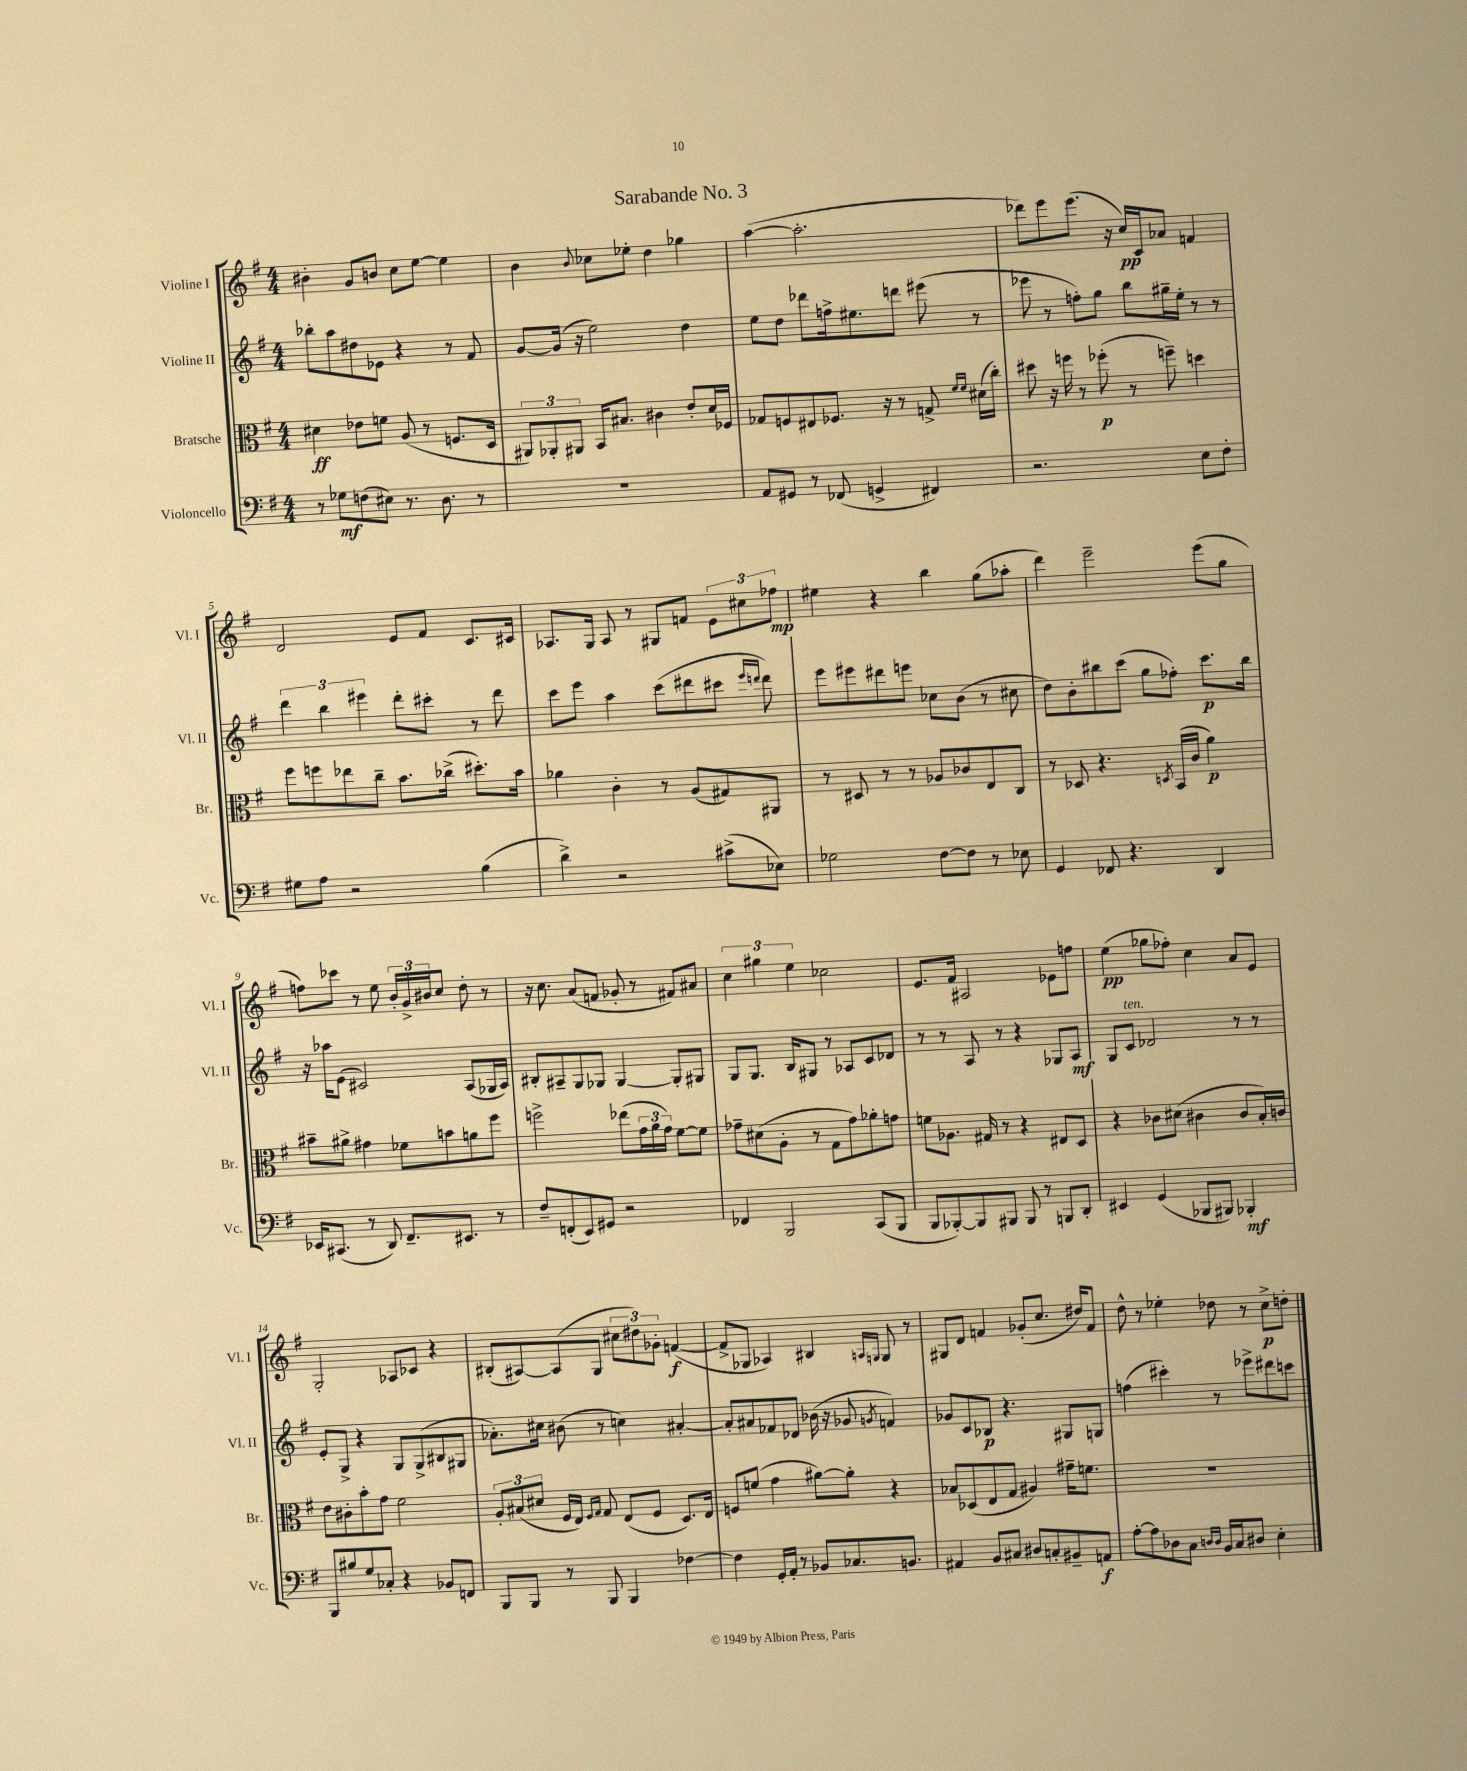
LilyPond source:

\header { title = "Sarabande No. 3" }
<<
\new StaffGroup <<
\new Staff = "s0" \with { instrumentName = "Violine I" shortInstrumentName = "Vl. I" } {
    \clef treble \key g \major \numericTimeSignature \time 4/4
    bis'4-. g'8 b'8 c''8 e''8~ e''4 |
    b'4 \appoggiatura { b'8 } ces''8 ees''8-. d''4 ges''4 |
    a''4~( a''2.-. |
    des'''8) e'''8 e'''8.( r16 c''16\pp) c'16 aes'8 f'4 |
    d'2 e'8 fis'8 c'8. cis'16 |
    aes8. g16 aes8 r8 gis8 f'8 \tuplet 3/2 { e'8 cis''8 fes''8\mp } |
    eis''4 r4 b''4 g''8( aes''8-. |
    d'''4) e'''2-- e'''8( g''8 |
    f''8) ces'''8 r8 e''8 \tuplet 3/2 { b'16-. g'16-> bis'16 } c''8 d''8-. r8 |
    r16 c''8. a'8( f'8 ges'8-. r8 fis'8) ais'8 |
    \tuplet 3/2 { c''4 gis''4 e''4 } ces''2 |
    e'8. fis'16 ais2 ees'8 f''8 |
    e''4\pp( ges''8 fes''8-.) c''4 a'8 e'8 |
    g2-. aes8 ces'8 r4 |
    bis8-.( ais8~) ais8( g8 \tuplet 3/2 { cis''8 dis''8) ges'8-. } f'4~\f( |
    f'8-> ges8 aes4) bis4 \grace { a16 g16 } g8 r8 |
    gis8 d'8 f'4 ges'8-.( c''8. dis''16) f'8 |
    d''8-^ r8 ees''4-. des''8 r8 c''8->\p d''8-. \bar "|." |
}
\new Staff = "s1" \with { instrumentName = "Violine II" shortInstrumentName = "Vl. II" } {
    \clef treble \key g \major \numericTimeSignature \time 4/4
    bes''8-. a''8 dis''8 ees'8 r4 r8 fis'8 |
    g'8~ g'16( r16 e''2) d''4 |
    e''8 d''8 des'''8 f''16-> eis''8. d'''8 eis'''8( r8 |
    ees'''8 r8 f''8-.) g''8 b''8 gis''16-- e''16-. r8 r8 |
    \tuplet 3/2 { d'''4 b''4 eis'''4 } d'''8-. cis'''8-. r8 d'''8 |
    c'''8 e'''8 a''4 c'''8( dis'''8 cis'''8 \grace { e'''16 d'''16 } d'''8) |
    e'''8 eis'''8 dis'''8 e'''8 ces''8 b'8( r8 cis''8 |
    d''8) b'8-. bis''8 c'''8( g''8 fes''8-.) c'''8.\p bis''16 |
    r16 aes''16 e'8( cis'2) a8( ges16 a16) |
    bis8-. ais8-- g8 ges8 ges4~ ges8-. gis8 |
    g8 g8. b16 gis8 r8 aes8 c'8 des'8 |
    r8 r8 a8 r8 r4 ges8 a8\mf |
    g8 c'8^\markup { \italic "ten." } des'2 r8 r8 |
    e'8-. g8-> r4 g8 g8->( bis8 gis8 |
    aes'8.-.) cis''16 bis'8( r8 c''4) ais'4~-. |
    ais'8-. ais'8 fes'8 des'8 bes'16( r16 ges'8 \acciaccatura { g'8 } f'4) |
    ges'8 c'8 bes8\p r4. gis8 g8 |
    f''4( cis'''4-.) r8 ees'''8-> dis'''8 c'''8 \bar "|." |
}
\new Staff = "s2" \with { instrumentName = "Bratsche" shortInstrumentName = "Br." } {
    \clef alto \key g \major \numericTimeSignature \time 4/4
    dis'4\ff ees'8 f'8 a8( r8 f8. d16 |
    \tuplet 3/2 { ais,8) aes,8-. ais,8 } b,16 bis8. cis'4 e'8-. d'16 fes16 |
    ges8 f8 eis8 fes8. r16 r8 g8-> \grace { fis'16 fis'16 } dis'16( c''16-.) |
    dis''8 r16 f''16 r8 fes''8-.\p( r8 f''8--) d''4 |
    fis''8 f''8 ees''8 c''8-- b'8. ces''16->( dis''8.-.) b'16 |
    aes'4 c'4-. r8 a8( gis8) ais,8 |
    r8 dis8 r8 r8 aes8 ces'8 e8 c8 |
    r8 des8 r4. \acciaccatura { d8 } b,16( c'16 a'4\p) |
    bis'8-- ais'8-> gis'4 fes'8 b'8 a'8 fis''8 |
    f''2-> ees''8( \tuplet 3/2 { g'16 a'16 g'16) } fis'8~ fis'8 |
    ges'8-- dis'8( a8-. r8 g8 ges'8) aes'8-. g'8 |
    f'8 aes8. gis16 r8 r4 eis8 d8 |
    r4 ces'8 dis'8( cis'4 cis'8 b16-.) c'16 |
    e'8 cis'8-. b'8-. g'8 fis'2 |
    \tuplet 3/2 { a8-. bis8( dis'8 } fis16 e16) \grace { fis16 g16 } g8 e8( fis8 d8.) e16 |
    f8 f'8( g'4 ais'8~) ais'8-. r4 |
    bes8 des8( e8 g8 ais4) gis'16-- f'8. |
    R1 \bar "|." |
}
\new Staff = "s3" \with { instrumentName = "Violoncello" shortInstrumentName = "Vc." } {
    \clef bass \key g \major \numericTimeSignature \time 4/4
    r8 ges8\mf f8( eis8) r8. d8. r8 |
    R1 |
    a,8 gis,8 r8 fes,8( g,4-> fis,4) |
    r2. e8 fis8-. |
    gis8 a8 r2 b4( |
    d'4->) r2 cis'8->( ees8) |
    ges2 fis8~ fis8 r8 ees8 |
    g,4 fes,8 r4. d,4 |
    ees,16 cis,8.( r8 d,8) fis,8.-- eis,8. r8 |
    fis8-- f,8-.( e,8) gis,8 r2 |
    fes,4 b,,2 c,8( b,,8 |
    b,,8 bes,,8~-.) bes,,8 bis,,8 bis,,8 r8 b,,8 d,8-. |
    eis,4 g,4( bes,,8 bis,,8) bes,,4-.\mf |
    b,,8 bis8 g8 ces8-. r4 bes,8 f,8 |
    b,,8 b,,8 r8 b,,8 b,,4 fes4~ |
    fes4 g,16-. a,16-. r8 bes,8 ces8. b,8. |
    ais,4 b,8 cis8 dis8 c8-. bis,8-- a,8\f |
    a8~-. a8 des8 c8 \grace { d16 d16 } b,16 c16 dis8 e4-. \bar "|." |
}
>>
>>
